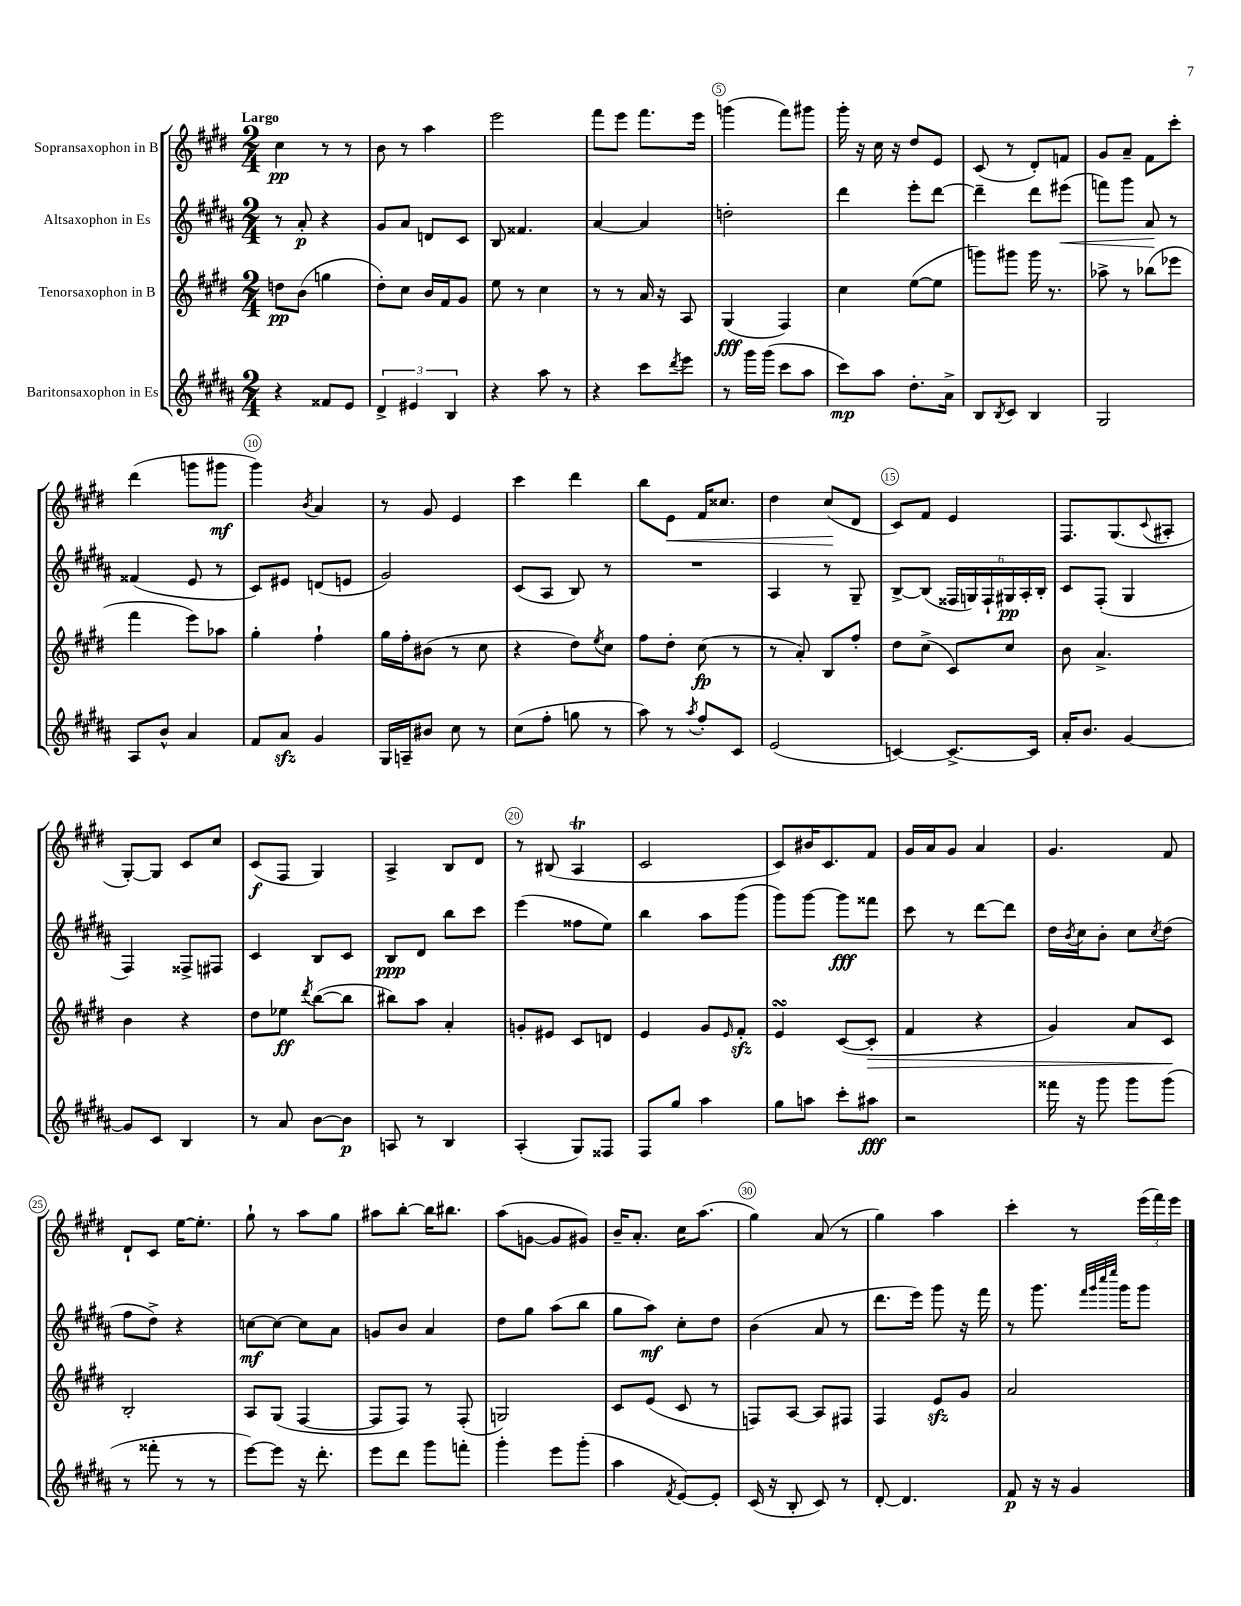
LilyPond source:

<<
\new StaffGroup <<
\new Staff = "s0" \with { instrumentName = "Sopransaxophon in B" } {
    \clef treble \key e \major \numericTimeSignature \time 2/4 \tempo "Largo"
    cis''4\pp r8 r8 |
    b'8 r8 a''4 |
    e'''2 |
    fis'''8 e'''8 fis'''8. e'''16 |
    g'''4( fis'''8) gis'''8 |
    gis'''16-. r16 cis''16 r16 dis''8 e'8 |
    cis'8( r8 dis'8-.) f'8 |
    gis'8 a'8-- fis'8 cis'''8-. |
    dis'''4( g'''8 gis'''8\mf |
    gis'''4) \acciaccatura { b'8 } a'4 |
    r8 gis'8 e'4 |
    cis'''4 dis'''4 |
    b''8 e'8\< fis'16 cisis''8. |
    dis''4 cis''8\!( dis'8 |
    cis'8) fis'8 e'4 |
    fis8. gis8.( \appoggiatura { cis'8 } ais8-. |
    gis8~-.) gis8 cis'8 cis''8 |
    cis'8\f( fis8 gis4) |
    a4-> b8 dis'8 |
    r8 bis8( a4\trill |
    cis'2 |
    cis'8) bis'16 cis'8. fis'8 |
    gis'16 a'16 gis'8 a'4 |
    gis'4. fis'8 |
    dis'8-! cis'8 e''16~ e''8.-. |
    gis''8-! r8 a''8 gis''8 |
    ais''8 b''8~-. b''16 bis''8. |
    a''8( g'8~ g'8 gis'8) |
    b'16-- a'8.-. cis''16 a''8.( |
    gis''4) a'8( r8 |
    gis''4) a''4 |
    cis'''4-. r8 \tuplet 3/2 { e'''16( fis'''16) e'''16 } \bar "|." |
}
\new Staff = "s1" \with { instrumentName = "Altsaxophon in Es" } {
    \clef treble \key b \major \numericTimeSignature \time 2/4
    r8 ais'8-.\p r4 |
    gis'8 ais'8 d'8 cis'8 |
    b8 fisis'4. |
    ais'4~ ais'4 |
    d''2-. |
    dis'''4 e'''8-. dis'''8~ |
    dis'''4-- dis'''8 eis'''8\<( |
    f'''8) gis'''8 ais'8\! r8 |
    fisis'4( e'8 r8 |
    cis'8) eis'8 d'8( e'8 |
    gis'2) |
    cis'8( ais8 b8) r8 |
    R2 |
    ais4 r8 gis8-- |
    b8~-> b8( \tuplet 6/4 { fisis16 g16) fisis16-! gis16\pp ais16-. b16-. } |
    cis'8 fis8-.( gis4 |
    fis4) fisis8-> fis8 |
    cis'4 b8 cis'8 |
    b8\ppp dis'8 b''8 cis'''8 |
    e'''4( fisis''8 e''8) |
    b''4 ais''8 gis'''8( |
    gis'''8) gis'''8~ gis'''8\fff fisis'''8 |
    cis'''8 r8 dis'''8~ dis'''8 |
    dis''16 \acciaccatura { b'8 } cis''16 b'8-. cis''8 \acciaccatura { cis''8 } dis''8( |
    fis''8 dis''8->) r4 |
    c''8~\mf c''8~ c''8 ais'8 |
    g'8 b'8 ais'4 |
    dis''8 gis''8 ais''8( b''8 |
    gis''8 ais''8\mf) cis''8-. dis''8 |
    b'4( ais'8 r8 |
    dis'''8. e'''16) gis'''8 r16 fis'''16 |
    r8 gis'''8. \grace { fis'''32 gis'''32 cis''''32 e''''32 } gis'''16 gis'''8 \bar "|." |
}
\new Staff = "s2" \with { instrumentName = "Tenorsaxophon in B" } {
    \clef treble \key e \major \numericTimeSignature \time 2/4
    d''8\pp b'8( g''4 |
    dis''8-.) cis''8 b'16 fis'16 gis'8 |
    e''8 r8 cis''4 |
    r8 r8 a'16 r16 a8 |
    gis4\fff( fis4) |
    cis''4 e''8~( e''8 |
    g'''8) gis'''8 gis'''16 r8. |
    aes''8-> r8 bes''8( ees'''8 |
    fis'''4 e'''8) aes''8 |
    gis''4-. fis''4-! |
    gis''16 fis''16-. bis'8( r8 cis''8 |
    r4 dis''8) \acciaccatura { e''8 } cis''8 |
    fis''8 dis''8-. cis''8\fp( r8 |
    r8 a'8-.) b8 fis''8-. |
    dis''8 cis''8->( cis'8) cis''8 |
    b'8 a'4.-> |
    b'4 r4 |
    dis''8 ees''8\ff \acciaccatura { dis'''8 } b''8~( b''8 |
    bis''8) a''8 a'4-. |
    g'8-. eis'8 cis'8 d'8 |
    e'4 gis'8 \grace { e'16 } fis'8-.\sfz |
    e'4\turn cis'8~( cis'8-.\> |
    fis'4 r4 |
    gis'4) a'8 cis'8\! |
    b2-. |
    a8 gis8( fis4~ |
    fis8 fis8) r8 fis8-.( |
    g2) |
    cis'8 e'8( cis'8 r8 |
    f8) a8~ a8 fis8 |
    fis4 e'8\sfz gis'8 |
    a'2 \bar "|." |
}
\new Staff = "s3" \with { instrumentName = "Baritonsaxophon in Es" } {
    \clef treble \key b \major \numericTimeSignature \time 2/4
    r4 fisis'8 e'8 |
    \tuplet 3/2 { dis'4-> eis'4 b4 } |
    r4 ais''8 r8 |
    r4 cis'''8 \acciaccatura { dis'''8 } e'''8 |
    r8 gis'''16 gis'''16( cis'''8 ais''8 |
    cis'''8\mp) ais''8 dis''8.-. ais'16-> |
    b8 \acciaccatura { b8 } cis'8 b4 |
    gis2 |
    ais8 b'8-^ ais'4 |
    fis'8 ais'8\sfz gis'4 |
    gis16 a16-- bis'8 cis''8 r8 |
    cis''8( fis''8-. g''8 r8 |
    ais''8) r8 \acciaccatura { ais''8 } fis''8-. cis'8 |
    e'2( |
    c'4~) c'8.~-> c'16 |
    ais'16-. b'8. gis'4~ |
    gis'8 cis'8 b4 |
    r8 ais'8 b'8~ b'8\p |
    a8 r8 b4 |
    ais4-.( gis8) fisis8 |
    fis8 gis''8 ais''4 |
    gis''8 a''8 cis'''8-. ais''8\fff |
    r2 |
    fisis'''16 r16 gis'''8 gis'''8 gis'''8( |
    r8 fisis'''8-. r8 r8 |
    e'''8~) e'''8 r16 dis'''8.-. |
    e'''8 dis'''8 gis'''8 f'''8-. |
    gis'''4-. e'''8 gis'''8-.( |
    ais''4 \acciaccatura { fis'8 } e'8~) e'8-. |
    cis'16( r16 b8-. cis'8) r8 |
    dis'8~-. dis'4. |
    fis'8\p r16 r16 gis'4 \bar "|." |
}
>>
>>
\layout { \context { \Score \override BarNumber.break-visibility = ##(#f #t #t) barNumberVisibility = #(every-nth-bar-number-visible 5) \override BarNumber.stencil = #(make-stencil-circler 0.1 0.3 ly:text-interface::print) } }
